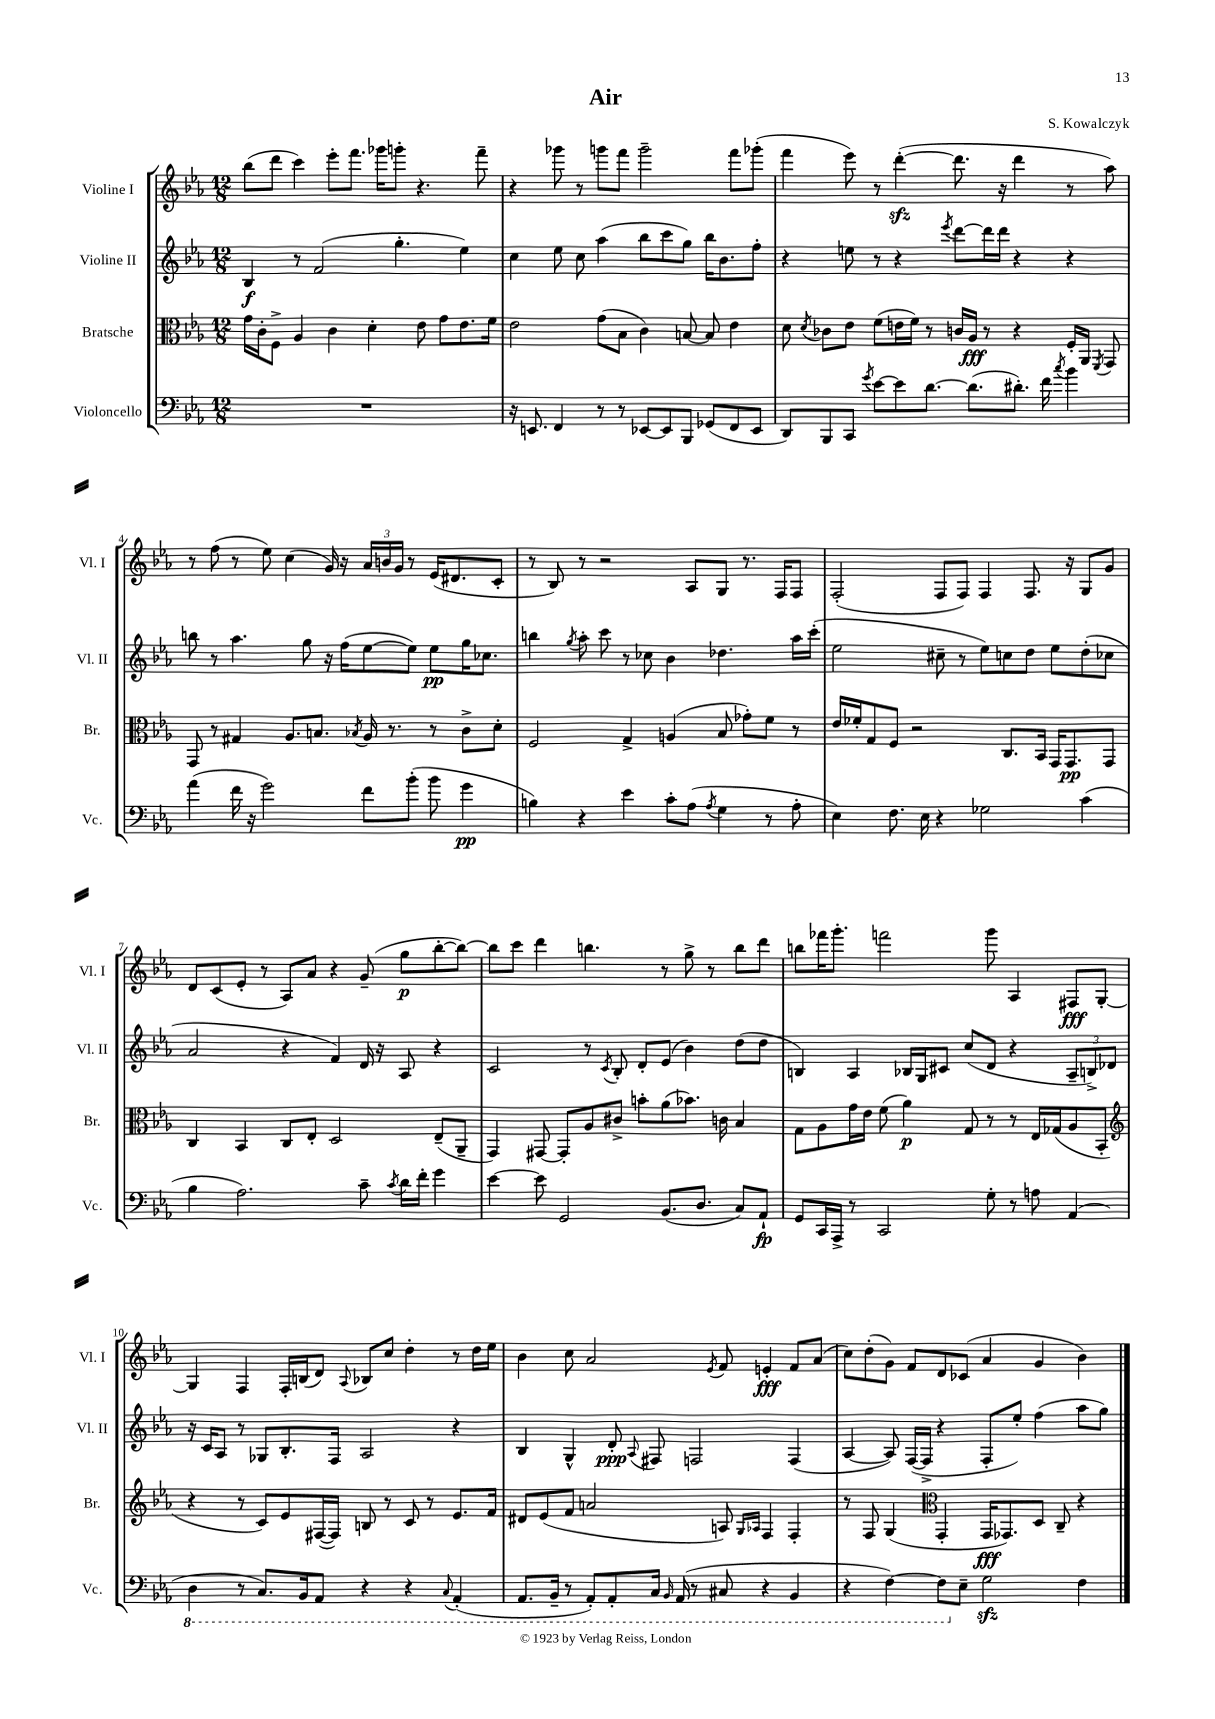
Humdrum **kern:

**kern	**dynam	**kern	**dynam	**kern	**dynam	**kern	**dynam
*part4	*part4	*part3	*part3	*part2	*part2	*part1	*part1
*staff4	*staff4	*staff3	*staff3	*staff2	*staff2	*staff1	*staff1
*I"Violoncello	*	*I"Bratsche	*	*I"Violine II	*	*I"Violine I	*
*I'Vc.	*	*I'Br.	*	*I'Vl. II	*	*I'Vl. I	*
*clefF4	*	*clefC3	*	*clefG2	*	*clefG2	*
*k[b-e-a-]	*	*k[b-e-a-]	*	*k[b-e-a-]	*	*k[b-e-a-]	*
*M12/8	*	*M12/8	*	*M12/8	*	*M12/8	*
=1	=1	=1	=1	=1	=1	=1	=1
1.r	.	16g\LL	.	4B-/	f	(8bb-\L	.
.	.	16c'\J	.	.	.	.	.
.	.	8F^\J	.	.	.	8ddd\J	.
.	.	4A-/	.	8r	.	4ccc\)	.
.	.	.	.	(2f/	.	.	.
.	.	4c\	.	.	.	8eee-'\L	.
.	.	.	.	.	.	8.fff\J	.
.	.	4d'\	.	.	.	.	.
.	.	.	.	.	.	16ggg-X\KL	.
.	.	.	.	4.gg'\	.	8gggn'\J	.
.	.	8e-\	.	.	.	4.r	.
.	.	8g\L	.	.	.	.	.
.	.	8.e-\	.	4ee-\)	.	.	.
.	.	.	.	.	.	8fff~\	.
.	.	16f\Jk	.	.	.	.	.
=2	=2	=2	=2	=2	=2	=2	=2
16r	.	2e-\	.	4cc\	.	4r	.
8.EEn/	.	.	.	.	.	.	.
4FF/	.	.	.	8ee-\	.	8ggg-X\	.
.	.	.	.	8cc\	.	8r	.
8r	.	(8g\L	.	(4aa-\	.	8gggn\L	.
8r	.	8B-\J	.	.	.	8fff\J	.
[8EE-X/L	.	4c\)	.	8bb-\L	.	2ggg~\	.
8EE-/]	.	.	.	8ccc\	.	.	.
8BBB-/J	.	[8Bn/	.	8gg\J)	.	.	.
(8GG-X/L	.	8B/]	.	16bb-\KL	.	.	.
.	.	.	.	8.b-\	.	.	.
8FF/	.	4e-\	.	.	.	8fff\L	.
8EE-/J	.	.	.	8ff'\J	.	(8ggg-X'\J	.
=3	=3	=3	=3	=3	=3	=3	=3
8DD/L)	.	8d\	.	4r	.	4fff\	.
.	.	8qd/	.	.	.	.	.
8BBB-/	.	8c-X\L	.	.	.	.	.
8CC/J	.	8e-\J	.	8een\	.	8eee-\)	.
8qg/	.	.	.	.	.	.	.
[8e-\L	.	(8f\L	.	8r	.	8r	.
8e-\]	.	16en\L	.	4r	.	([4dddzz'\	.
.	.	16f\JJ)	.	.	.	.	.
[8.d\J	.	8r	.	.	.	.	.
.	.	.	.	8qeee-/	.	.	.
.	.	16cn/LL	.	[8ddd\L	.	8.ddd\]	.
(8.d\L]	.	16A-/JJ	fff	.	.	.	.
.	.	8r	.	16ddd\L]	.	.	.
.	.	.	.	16ddd\JJ	.	16r	.
8.d#X'\J)	.	4r	.	4r	.	4ddd\	.
16f\	.	.	.	.	.	.	.
8qcc/	.	.	.	.	.	.	.
4b-\	.	16F'/LL	.	4r	.	8r	.
.	.	16AA-/JJ	.	.	.	.	.
.	.	8qFF/	.	.	.	.	.
.	.	8GG/	.	.	.	8aa-\)	.
!!LO:LB:g=z
=4	=4	=4	=4	=4	=4	=4	=4
(4a-\	.	8GG/	.	8bbn\	.	8r	.
.	.	8r	.	8r	.	(8ff\	.
16f\	.	4G#X/	.	4.aa-\	.	8r	.
16r	.	.	.	.	.	.	.
2g\)	.	.	.	.	.	8ee-\)	.
.	.	8.A-/L	.	.	.	(4cc\	.
.	.	.	.	8gg\	.	.	.
.	.	8.Bn/J	.	.	.	.	.
.	.	.	.	16r	.	16g/)	.
.	.	.	.	(16ff\KL	.	16r	.
.	.	8qB-X/	.	.	.	.	.
8f\L	.	16A-/	.	[8ee-\	.	24a-/LL	.
.	.	.	.	.	.	24bn/	.
.	.	8.r	.	.	.	.	.
.	.	.	.	.	.	24g/JJ	.
(8b-'\J	.	.	.	8ee-\J])	.	8r	.
8b-\	.	8r	.	8ee-\L	pp	(16e-/KL	.
.	.	.	.	.	.	8.d#X/	.
4g\	pp	8c^\L	.	16gg\K	.	.	.
.	.	.	.	8.cc-X\J	.	.	.
.	.	8d'\J	.	.	.	8c'/J	.
=5	=5	=5	=5	=5	=5	=5	=5
4Bn\)	.	2F/	.	4bbn\	.	8r	.
.	.	.	.	.	.	8B-/)	.
.	.	.	.	8qgg/	.	.	.
4r	.	.	.	8aa-'\	.	8r	.
.	.	.	.	8ccc\	.	2r	.
4e-\	.	4G^/	.	8r	.	.	.
.	.	.	.	8cc-X\	.	.	.
8c'\L	.	(4An/	.	4b-\	.	.	.
(8A-\J	.	.	.	.	.	8A-/L	.
8qA-/	.	.	.	.	.	.	.
4G\	.	8B-/	.	4.dd-X\	.	8G/J	.
.	.	8g-X'\L)	.	.	.	8.r	.
8r	.	8f\J	.	.	.	.	.
.	.	.	.	.	.	16F/KL	.
8A-'\	.	8r	.	16aa-\LL	.	8F/J	.
.	.	.	.	(16ccc'\JJ	.	.	.
=6	=6	=6	=6	=6	=6	=6	=6
4E-\)	.	16e-/LL	.	2ee-\	.	(2F'/	.
.	.	16f-X'/J	.	.	.	.	.
.	.	8G/	.	.	.	.	.
8.F\	.	8F/J	.	.	.	.	.
.	.	2r	.	.	.	.	.
16E-\	.	.	.	.	.	.	.
4r	.	.	.	8cc#X~\	.	8F/L	.
.	.	.	.	8r	.	8F/J)	.
2G-X\	.	.	.	8ee-\L)	.	4F/	.
.	.	8.C/L	.	8ccn\	.	.	.
.	.	.	.	8dd\J	.	8.F/	.
.	.	16BB-/Jk	.	.	.	.	.
.	.	16GG/KL	.	8ee-\L	.	.	.
.	.	8.GG/	pp	.	.	16r	.
(4c\	.	.	.	(8dd'\	.	8G/L	.
.	.	8GG/J	.	8cc-X\J	.	8g/J	.
!!LO:LB:g=z
=7	=7	=7	=7	=7	=7	=7	=7
4B-\	.	4C/	.	2a-/	.	8d/L	.
.	.	.	.	.	.	(8c/	.
2.A-\)	.	4BB-/	.	.	.	8e-'/J	.
.	.	.	.	.	.	8r	.
.	.	8C/L	.	4r	.	8A-/L)	.
.	.	8E-'/J	.	.	.	8a-/J	.
.	.	2D/	.	4f/)	.	4r	.
8c~\	.	.	.	16d/	.	(8g~/	.
.	.	.	.	16r	.	.	.
8qc/	.	.	.	.	.	.	.
16d\LL	.	.	.	8A-/	.	8gg\L	p
16f'\JJ	.	.	.	.	.	.	.
4g\	.	(8E-~/L	.	4r	.	[8bb-'\	.
.	.	8AA-~/J	.	.	.	8bb-\J_)	.
=8	=8	=8	=8	=8	=8	=8	=8
[4e-\	.	4GG/)	.	2c/	.	8bb-\L]	.
.	.	.	.	.	.	8ccc\J	.
8e-\]	.	[8GG#X/	.	.	.	4ddd\	.
2GG/	.	8GG#'/L]	.	.	.	.	.
.	.	8A-/	.	8r	.	4.bbn\	.
.	.	.	.	8qc/	.	.	.
.	.	8c#X^/J	.	8B-'/	.	.	.
.	.	8bn'\L	.	8d'/L	.	.	.
(8.BB-/L	.	(8a-\	.	(8e-/J	.	8r	.
.	.	8.b-X\J)	.	4b-\)	.	8gg^\	.
8.D/J	.	.	.	.	.	.	.
.	.	.	.	.	.	8r	.
.	.	16cn\	.	.	.	.	.
8C/L)	.	4B-/	.	(8dd\L	.	8bb\L	.
8AA-`/J	fp	.	.	8dd\J	.	8ddd\J	.
=9	=9	=9	=9	=9	=9	=9	=9
8GG/L	.	8G\L	.	4Bn/)	.	8bbn\L	.
16CC/L	.	8A-\	.	.	.	16fff-X\K	.
16AAA-^/JJ	.	.	.	.	.	8.ggg'\J	.
8r	.	16g\L	.	4A-/	.	.	.
.	.	16e-\JJ	.	.	.	.	.
2CC/	.	(8f\	.	.	.	2fffn\	.
.	.	4a-\)	p	16B-X/LL	.	.	.
.	.	.	.	16G/J	.	.	.
.	.	.	.	8c#X/J	.	.	.
.	.	8G/	.	(8cc/L	.	.	.
8G'\	.	8r	.	8d/J	.	8ggg\	.
8r	.	8r	.	4r	.	4A-/	.
8An\	.	16E-/LL	.	.	.	.	.
.	.	(16G-X/J	.	.	.	.	.
(4AA-/	.	8A-/	.	12A-~/L	.	8F#X/L	fff
.	.	.	.	12Bn^/)	.	.	.
.	.	8BB-'/J	.	.	.	[8G'/J	.
.	.	.	.	12d-X/J	.	.	.
!!LO:LB:g=z
=10	=10	=10	=10	=10	=10	=10	=10
*	*	*clefG2	*	*	*	*	*
*8ba	*	*	*	*	*	*	*
4DD\	.	4r	.	16r	.	4G/]	.
.	.	.	.	16c/KL	.	.	.
.	.	.	.	8A-/J	.	.	.
8r	.	8r	.	8r	.	4F/	.
8.CC/L)	.	8c/L)	.	8G-X/L	.	.	.
.	.	8e-/	.	8.B-'/	.	16F'/LL	.
16BBB-/k	.	.	.	.	.	(16Bn/J	.
8AAA-/J	.	([16F#X/L	.	.	.	8d/J)	.
.	.	16F#/JJ])	.	16F/Jk	.	.	.
.	.	.	.	.	.	8qqA-/	.
4r	.	8Bn/	.	2A-/	.	8B-X/L	.
.	.	8r	.	.	.	8cc/J	.
4r	.	8c/	.	.	.	4dd'\	.
.	.	8r	.	.	.	.	.
8qqCC/	.	.	.	.	.	.	.
(4AAA-'/	.	8.e-/L	.	4r	.	8r	.
.	.	.	.	.	.	16dd\LL	.
.	.	16f/Jk	.	.	.	16ee-\JJ	.
=11	=11	=11	=11	=11	=11	=11	=11
8.AAA-/L	.	8d#X/L	.	4B-/	.	4b-\	.
.	.	(8e-/	.	.	.	.	.
16BBB-~/Jk	.	.	.	.	.	.	.
8r	.	8f/J	.	4G^^/	.	8cc\	.
8AAA-'/L)	.	2an/	.	.	.	2a-/	.
8AAA-'/	.	.	.	8d'/	ppp	.	.
.	.	.	.	8qqA-/	.	.	.
16CC/Jk	.	.	.	8F#X/	.	.	.
16qqBBB-/	.	.	.	.	.	.	.
(16AAA-/	.	.	.	.	.	.	.
8r	.	.	.	2Fn/	.	.	.
.	.	.	.	.	.	8qe-/	.
8CC#X/	.	8An/)	.	.	.	8f/	.
.	.	16qqG/LL	.	.	.	.	.
.	.	16qqA-X/JJ	.	.	.	.	.
4r	.	4F/	.	.	.	4en'/	fff
4BBB-/	.	4F'/	.	(4F/	.	8f/L	.
.	.	.	.	.	.	(8a-/J	.
=12	=12	=12	=12	=12	=12	=12	=12
4r	.	8r	.	[4A-/	.	8cc\L)	.
.	.	8F/	.	.	.	(8dd'\	.
[4FF\)	.	(4G/	.	8A-/])	.	8g\J)	.
.	.	.	.	([16F/LL	.	8f/L	.
.	.	.	.	16F^/JJ]	.	.	.
*	*	*clefC3	*	*	*	*	*
8FF\L]	.	4GG'/	.	4r	.	8d/	.
*X8ba	*	*	*	*	*	*	*
8E-~\J	.	.	.	.	.	(8c-X/J	.
2Gzz\	.	16GG/KL	fff	8F'/L	.	4a-/	.
.	.	8.GG-X/)	.	.	.	.	.
.	.	.	.	8ee-'/J)	.	.	.
.	.	8D/J	.	(4ff\	.	4g/	.
.	.	8C~/	.	.	.	.	.
4F\	.	4r	.	8aa-\L	.	4b-\)	.
.	.	.	.	8gg\J)	.	.	.
==	==	==	==	==	==	==	==
*-	*-	*-	*-	*-	*-	*-	*-
